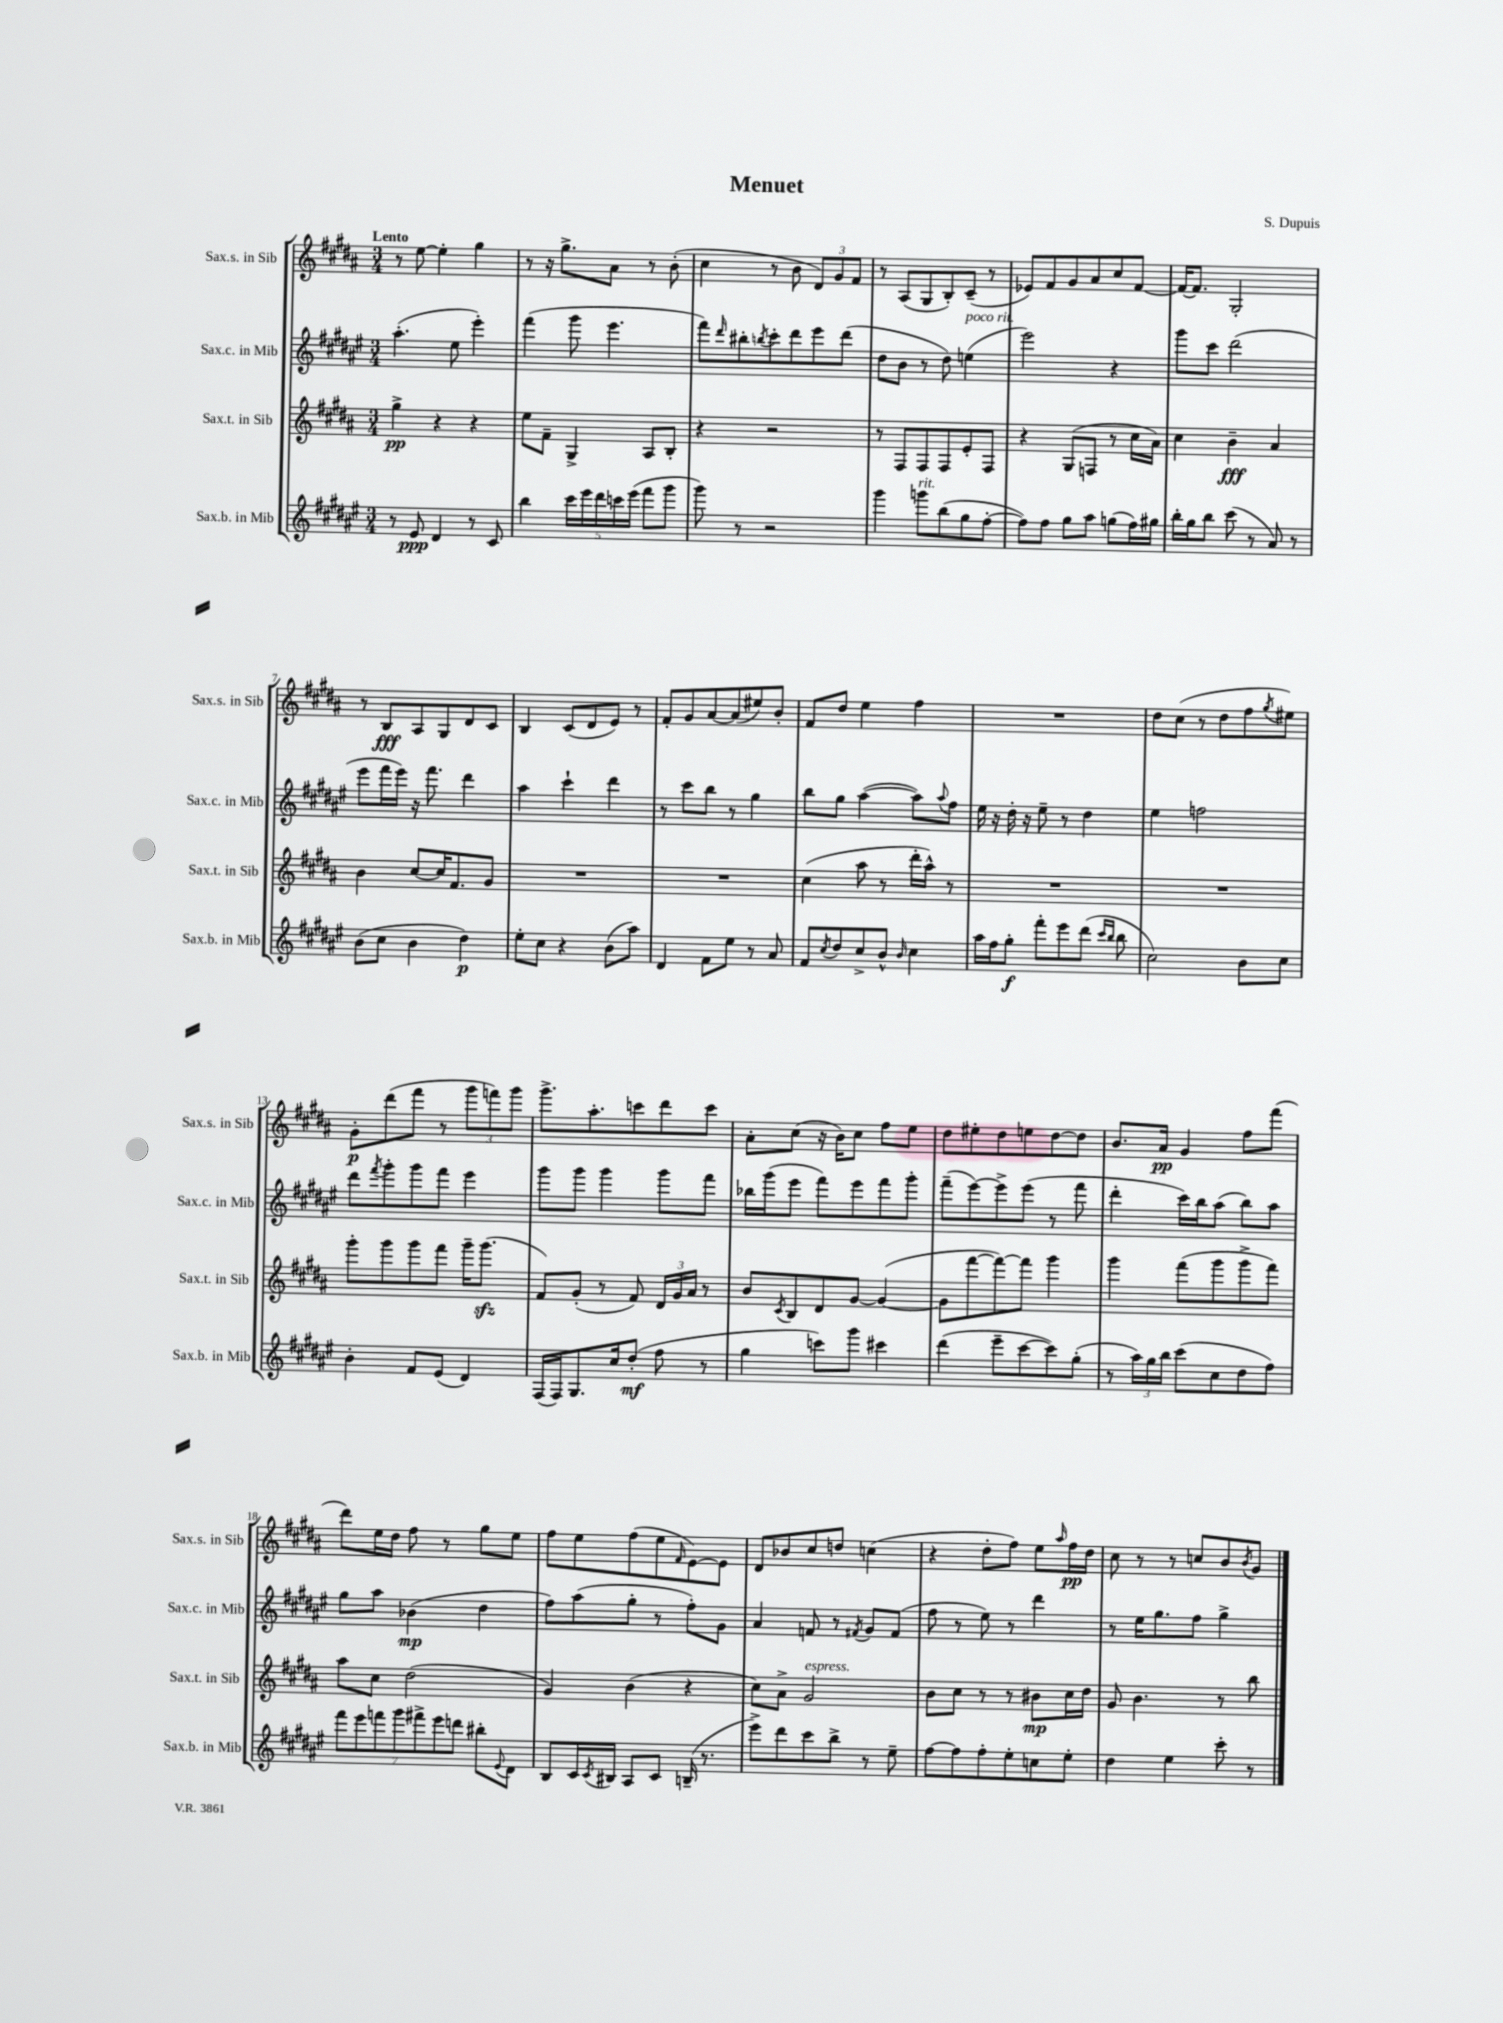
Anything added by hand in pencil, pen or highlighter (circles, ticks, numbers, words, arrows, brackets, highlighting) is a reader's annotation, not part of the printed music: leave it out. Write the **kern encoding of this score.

**kern	**kern	**kern	**kern
*staff4	*staff3	*staff2	*staff1
*clefG2	*clefG2	*clefG2	*clefG2
*k[f#c#g#d#a#e#]	*k[f#c#g#d#a#]	*k[f#c#g#d#a#e#]	*k[f#c#g#d#a#]
*M3/4	*M3/4	*M3/4	*M3/4
8r	4gg#^	(4.aa#'	8r
8e#	.	.	[8ee
4d#	4r	.	4ee']
.	.	8ee#	.
8r	4r	4eee#')	4gg#
8c#	.	.	.
=	=	=	=
4bb	8ee	(4fff#	8r
.	8f#~	.	16r
.	.	.	8.gg#^
20ccc#	4G#^	8ggg#	.
20eee#	.	.	.
20ddd#	.	.	.
.	.	4.eee#	8a#
20ccc	.	.	.
(20eee#	.	.	.
8fff#	8A#	.	8r
8ggg#	8B'	.	(8b'
=	=	=	=
8ggg#)	4r	8fff#)	4cc#
.	.	16qqddd#	.
8r	.	8bb#'	.
.	.	8qbb	.
2r	2r	8ccc#'	8r
.	.	8ddd#	8b
.	.	8eee#	12d#)
.	.	.	12g#
.	.	(8ddd#	.
.	.	.	12f#
=	=	=	=
4ggg#	8r	8dd#	8r
.	8F#	8b	(8A#
8ggg	8F#	8r	8G#
(8bb	8F#	8dd#)	8B')
8gg#	8e'	(4ee	(8c#~
[8ff#'	8F#	.	8r
=	=	=	=
8ff#])	4r	2eee#)	8e-)
8ff#	.	.	8f#
8gg#	(8G#	.	8g#
8aa#	8F	.	8a#
(8gg	8r	4r	8cc#
16ff#)	16cc#	.	[8f#
16gg#	16a#)	.	.
=	=	=	=
16bb'	4cc#	8ggg#	16f#_
16gg#	.	.	8.f#]
8bb	.	8ccc#	.
(8ccc#	4b~	(2ddd#	2G#'
8r	.	.	.
8a#)	4a#	.	.
8r	.	.	.
=	=	=	=
(8b	4b	8eee#	8r
8cc#	.	16fff#	8B
.	.	16eee#)	.
4b	[8cc#	16r	8A#
.	.	8.fff#	.
.	16cc#]	.	8G#
.	8.f#	.	.
4dd#)	.	4ddd#	8d#
.	8g#	.	8c#
=	=	=	=
8ee#'	2.r	4aa#	4B
8cc#	.	.	.
4r	.	4ccc#`	(8c#
.	.	.	8d#
(8b	.	4ddd#	8e)
8aa#)	.	.	8r
=	=	=	=
4d#	2.r	8r	8f#'
.	.	8ccc#	8g#
8f#	.	8bb	[8a#
8ee#	.	8r	(8a#]
8r	.	4gg#	8ee#)
8a#	.	.	8b'
=	=	=	=
8f#	(4cc#	8bb	8f#
8qcc#	.	.	.
8dd#	.	8gg#	8dd#
8cc#^	8aa#	([4aa#	4ee
8b^^	8r	.	.
16qqb	.	.	.
4cc#	16ddd#'	8aa#])	4ff#
.	16aa#^^)	.	.
.	.	8qqaa#	.
.	8r	8ff#	.
=	=	=	=
16aa#	2.r	16ee#	2.r
16ff#	.	16r	.
8gg#'	.	16dd#'	.
.	.	16r	.
8fff#'	.	8ee#~	.
8eee#	.	8r	.
(8ddd#	.	4dd#	.
16qqccc#	.	.	.
16qqbb	.	.	.
8bb	.	.	.
=	=	=	=
2cc#)	2.r	4ee#	8dd#
.	.	.	(8cc#
.	.	2ff	8r
.	.	.	8dd#
8b	.	.	8ff#
.	.	.	8qgg#
8cc#	.	.	8ee#)
=	=	=	=
4b'	8ggg#'	8ddd#	8g#'
.	.	8qfff#	.
.	8ggg#	8ggg#'	(8ddd#
8f#	8ggg#	8ggg#	8fff#
(8e#	8fff#	8fff#	8r
4d#)	16ggg#~	4eee#	12ggg#
.	(8.ggg#	.	.
.	.	.	12fff)
.	.	.	12ggg#
=	=	=	=
(16F#	8f#)	8ggg#	8.ggg#^
16F#)	.	.	.
8.G#	(8g#'	8ggg#	.
.	.	.	8.aa#'
.	8r	4ggg#	.
16cc#	.	.	.
(8dd#'	8f#)	.	8ccc
8ff#	24d#	8ggg#	8ddd#
.	24g#	.	.
.	24a#	.	.
8r	8r	8fff#	8ccc
=	=	=	=
4gg#	8b	16bb-	8a#'
.	.	(16ggg#	.
.	8qc#	.	.
.	8B	8eee#	(8cc#
8ccc)	8d#	8fff#)	16r
.	.	.	16b)
8ggg#	[8g#	8eee#	8cc#
4ccc#	(4g#_	8fff#	8ff#
.	.	8ggg#'	8ee
=	=	=	=
(4ddd#	8g#]	(8fff#~	8dd#
.	[8fff#	[8eee#)	8ee#'
8eee#~	8fff#_)	8eee#^]	8dd#
[8ccc#	8fff#]	(8eee#	8ee
8ccc#])	4ggg#	8r	[8dd#
(8gg#'	.	8fff#	8dd#]
=	=	=	=
8r	4ggg#	4ddd#'	8.b
24aa#)	.	.	.
24gg#	.	.	.
.	.	.	16a#
24bb	.	.	.
(8ccc#	(8fff#	16ccc#)	4g#
.	.	16bb	.
8cc#	8ggg#	(8aa#	.
8dd#	8ggg#^	8bb)	8ff#
8ff#)	8fff#)	8aa#	(8fff#
=	=	=	=
14fff#	8aa#	8gg#	8ddd#)
14eee#	.	.	.
.	8cc#	8aa#	16ee
14fff	.	.	.
.	.	.	16dd#
14ggg#	.	.	.
.	(2dd#	(4b-	8ff#
14fff#^	.	.	.
14eee#	.	.	.
.	.	.	8r
14ddd	.	.	.
8bb#'	.	4dd#	8gg#
8qqe#	.	.	.
8d#	.	.	8ee
=	=	=	=
8B	4g#)	8ff#)	8ff#
16c#	.	(8aa#	8ee
8qc#	.	.	.
16B#	.	.	.
8A#	(4b	8gg#'	(8ff#
8c#	.	8r	8ee
.	.	.	16qqf#
(16B~	4r	8ff#')	[8e)
8.r	.	.	.
.	.	8g#	8e]
=	=	=	=
8eee#^)	8cc#)	4a#	8d#
8ddd#	8a#^	.	8b-
8ccc#	2g#	8f	8cc#
8bb^	.	8r	8dd
.	.	8qf#	.
8r	.	8g#	(4cc
8ee#~	.	(8f#	.
=	=	=	=
[8ff#	8b	8ff#	4r
8ff#]	8cc#	8r	.
8ff#'	8r	8ee#)	8dd#'
8ee#'	8r	8r	8ff#)
8cc	8b#	4ddd#	8ee
.	.	.	16qqaa#
8ee#'	16cc#	.	16ff#
.	16dd#	.	16dd#
=	=	=	=
4dd#	8g#	8r	8cc#
.	4.b	16ee#	8r
.	.	8.gg#	.
4ee#	.	.	8r
.	.	8ff#	8cc
8ccc#'	8r	4gg#^	8b
.	.	.	8qb
8r	8bb	.	8g#
==	==	==	==
*-	*-	*-	*-
